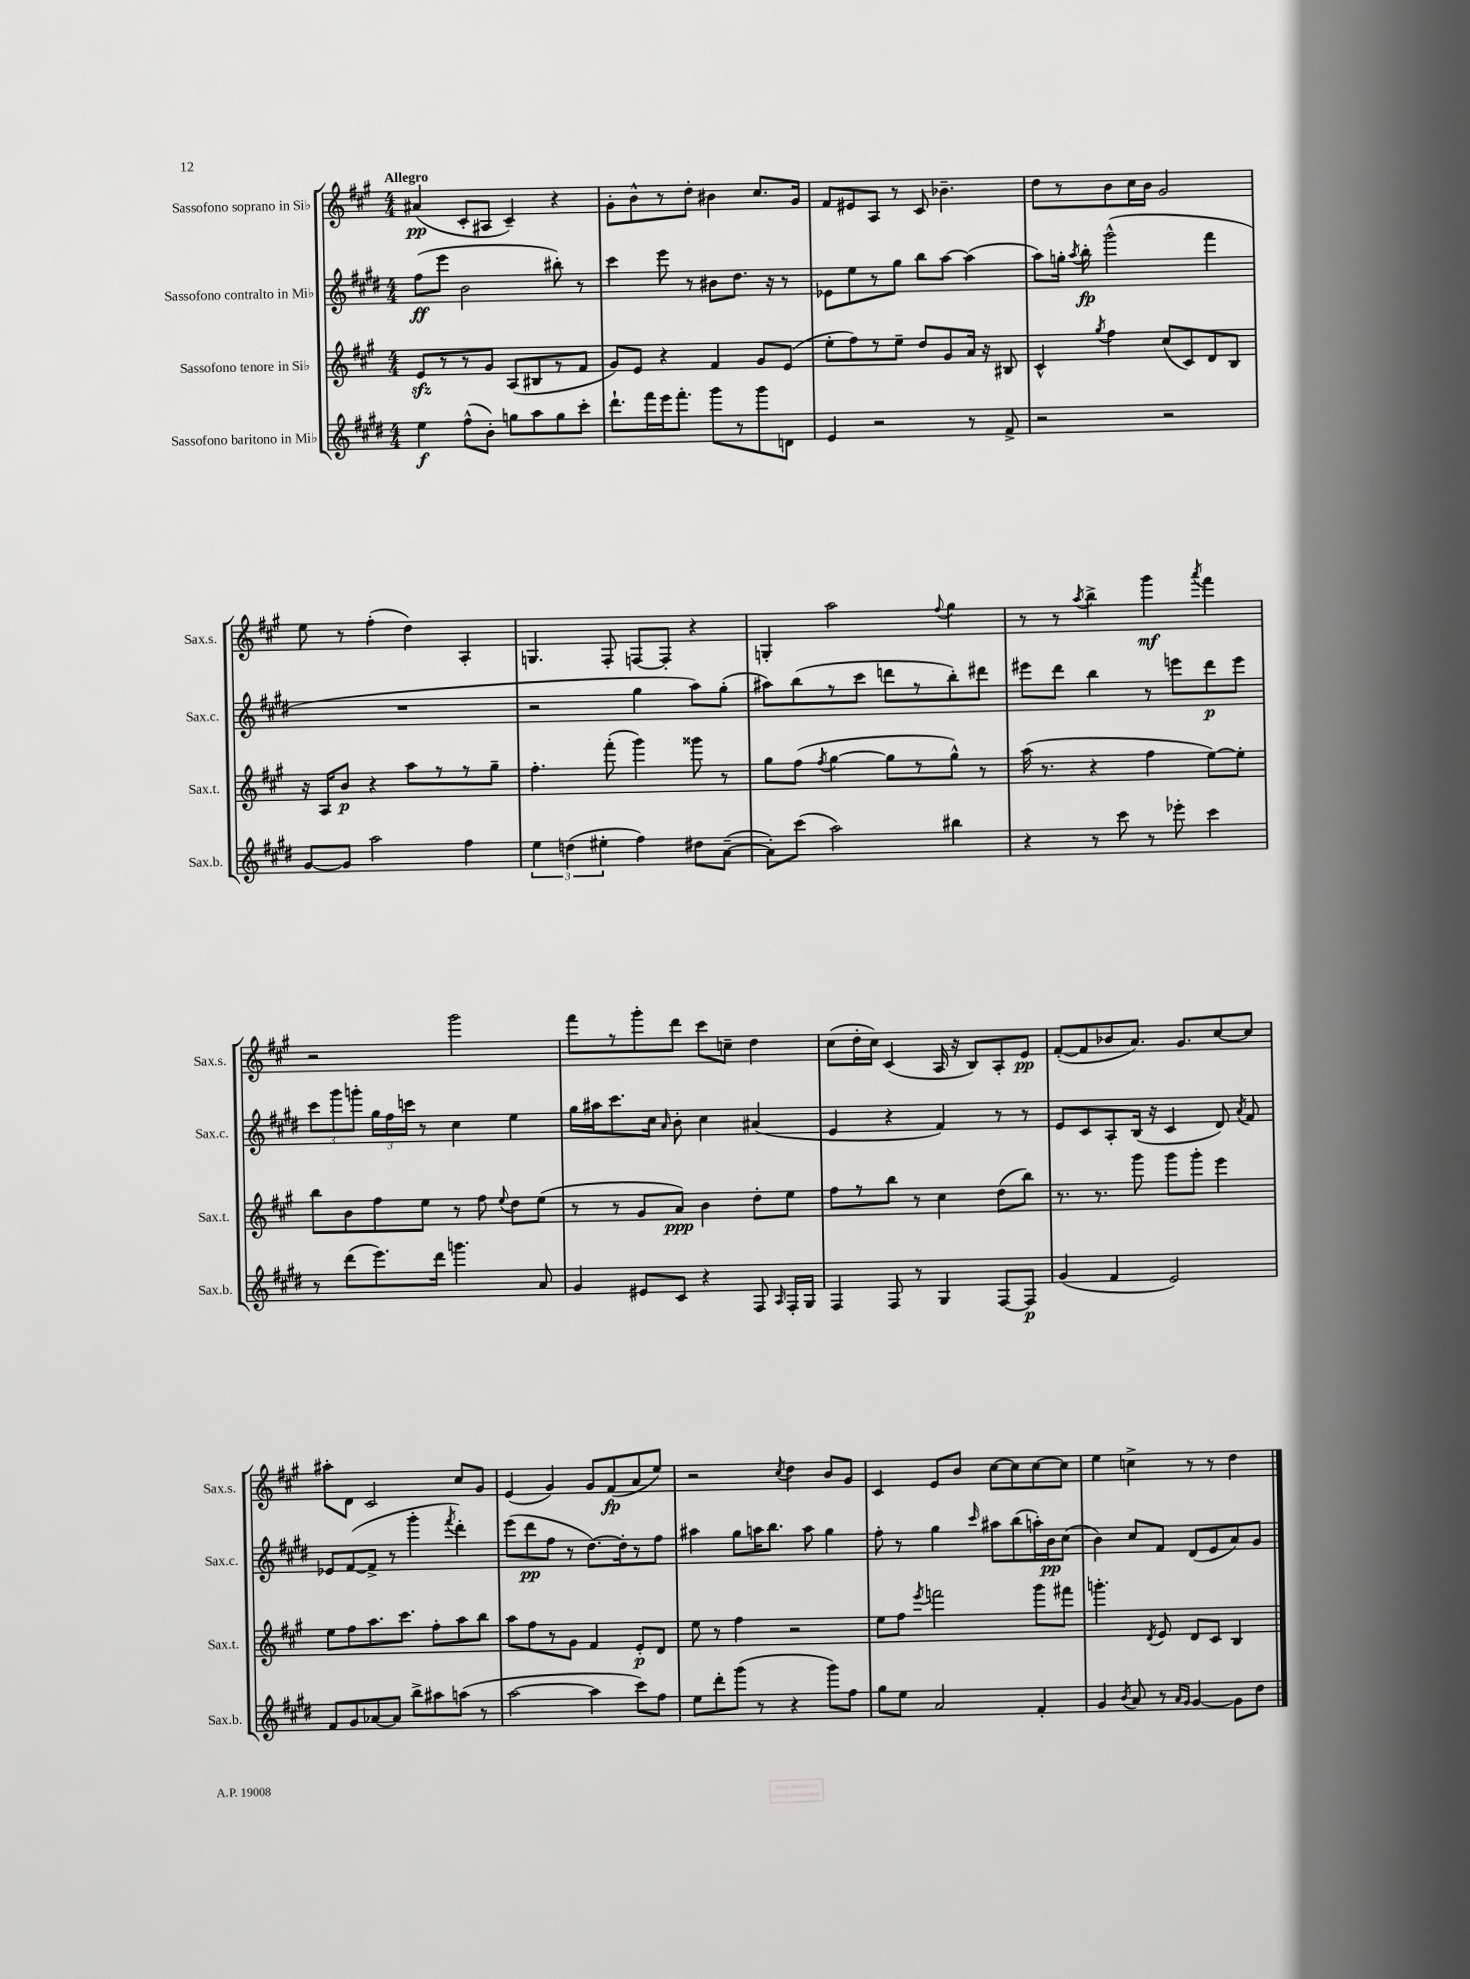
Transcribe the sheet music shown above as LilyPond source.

<<
\new StaffGroup <<
\new Staff = "s0" \with { instrumentName = "Sassofono soprano in Sib" shortInstrumentName = "Sax.s." } {
    \clef treble \key a \major \numericTimeSignature \time 4/4 \tempo "Allegro"
    \autoBeamOff ais'4\pp( cis'8[-. ais8] cis'4--) r4 |
    gis'8[-. b'8-^ r8 d''8]-. bis'4 cis''8.[ gis'16] |
    fis'8[ eis'8 a8] r8 cis'8 bes'4.-- |
    d''8[ r8 b'8 cis''16 b'16] gis'2 |
    e''8 r8 fis''4-.( d''4) a4-. |
    g4. fis8-. f8[~ f8]-. r4 |
    g4-. a''2 \appoggiatura { fis''8 } gis''4 |
    r8 r8 \acciaccatura { a''8 } b''4-> gis'''4\mf \acciaccatura { a'''8 } fis'''4 |
    r2 gis'''2 |
    fis'''8[ r8 gis'''8-. d'''8] cis'''8[ c''8]-- d''4 |
    cis''8[( d''16-. cis''16]) cis'4( a16 r16 b8[) a8-. e'8]\pp |
    fis'8[~-.( fis'8 bes'8 a'8.]) gis'8.[ cis''8~ cis''8] |
    ais''8[-. d'8] cis'2 cis''8[ gis'8] |
    e'4( gis'4) gis'8[ fis'8\fp( a'8 e''8]) |
    r2 \acciaccatura { cis''8 } d''4 b'8[ gis'8] |
    cis'4 e'8[ b'8] cis''8[~ cis''8 cis''8~ cis''8] |
    e''4 c''4-> r8 r8 d''4 \bar "|." |
}
\new Staff = "s1" \with { instrumentName = "Sassofono contralto in Mib" shortInstrumentName = "Sax.c." } {
    \clef treble \key e \major \numericTimeSignature \time 4/4
    \autoBeamOff fis''8[\ff( e'''8] b'2 bis''8-.) r8 |
    cis'''4 e'''8 r8 bis'8[ dis''8.] r16 r8 |
    ees'8[ e''8 r8 gis''8] b''8[ a''8]~ a''4( |
    a''8[) g''16]-. \acciaccatura { a''8 } b''16-.\fp gis'''2-^( fis'''4 |
    R1 |
    r2 gis''4 a''8[) gis''8]-.( |
    ais''8[) b''8( r8 cis'''8] d'''8[ r8 b''8-.) dis'''8] |
    eis'''8[ dis'''8] b''4 r8 e'''8[ dis'''8\p e'''8] |
    \tuplet 3/2 { cis'''8[ gis'''8 g'''8]-. } \tuplet 3/2 { gis''16[ fis''16 c'''16] } r8 cis''4 e''4 |
    gis''16[ ais''16 cis'''8. cis''16] \grace { a'16 } b'8-. cis''4 ais'4( |
    e'4 r4 fis'4) r8 r8 |
    e'8[ cis'8 a8-. b16]( r16 cis'4 dis'8) \acciaccatura { a'8 } fis'8 |
    ees'8[ fis'8~( fis'8]-> r8 gis'''4-. \acciaccatura { fis'''8 } dis'''4-.) |
    e'''8[( dis'''8\pp fis''8] r8 dis''8.[~) dis''16-. r8 fis''8] |
    ais''4 gis''8[ a''16 b''8.] a''8 gis''4 |
    fis''8-. r8 gis''4 \grace { cis'''16 } ais''8[ b''8( a''16-.) b'16\pp cis''8]( |
    b'4) cis''8[ fis'8] dis'8[( e'8 a'8) gis'8] \bar "|." |
}
\new Staff = "s2" \with { instrumentName = "Sassofono tenore in Sib" shortInstrumentName = "Sax.t." } {
    \clef treble \key a \major \numericTimeSignature \time 4/4
    \autoBeamOff e'8[\sfz r8 r8 gis'8] a8[( bis8 r8 fis'8] |
    gis'8[) e'8] r4 fis'4 gis'8[ e'8]( |
    e''8[-. fis''8) r8 e''8]-- d''8[ gis'8 a'16] r16 bis8 |
    cis'4-^ \acciaccatura { gis''8 } fis''4 cis''8[( cis'8) d'8 b8] |
    r16 a16[ b'8]\p r4 a''8[ r8 r8 gis''8]-- |
    fis''4.-. fis'''8-.( gis'''4) gisis'''8 r8 |
    gis''8[ fis''8]( \acciaccatura { fis''8 } gis''4~ gis''8[ r8 gis''8]-^) r8 |
    a''16( r8. r4 fis''4 e''8[~) e''8]-. |
    b''8[ b'8 fis''8 e''8] r8 fis''8 \appoggiatura { e''8 } d''8[ e''8]( |
    r8 r8 gis'8[ a'8]\ppp) b'4 d''8[-. e''8] |
    fis''8[ r8 b''8] r8 cis''4 d''8[( b''8]) |
    r8. r8. gis'''8 gis'''8[ gis'''8]-. e'''4 |
    e''8[ fis''8 a''8. cis'''8.] fis''8[-. a''8 b''8] |
    a''8[ fis''8 r8 gis'8] fis'4 e'8[-.\p d'8] |
    e''8 r8 fis''4 r2 |
    e''8[ fis''8] \acciaccatura { e'''8 } f'''2 gis'''8[ fis'''8] |
    g'''4.-. \acciaccatura { d'8 } e'8 d'8[ cis'8] b4 \bar "|." |
}
\new Staff = "s3" \with { instrumentName = "Sassofono baritono in Mib" shortInstrumentName = "Sax.b." } {
    \clef treble \key e \major \numericTimeSignature \time 4/4
    \autoBeamOff e''4\f fis''8[-^( b'8]-.) g''8[ a''8 g''8 cis'''8]-. |
    dis'''8.[-! fis'''16 e'''16 fis'''8.]-. gis'''8[ r8 gis'''8 d'8] |
    e'4 r2 r8 fis'8-> |
    r2 r2 |
    gis'8[~ gis'8] a''2 fis''4 |
    \tuplet 3/2 { e''4 d''4( eis''4-. } fis''4) dis''8[ a'8]~--( |
    a'8[-.) cis'''8]( a''2) bis''4 |
    r4 r8 cis'''8 r8 ees'''8-. cis'''4 |
    r8 dis'''8[( e'''8.) dis'''16] g'''4. a'8 |
    gis'4 eis'8[ cis'8] r4 fis8 \grace { a16 } fis16[-. gis16] |
    fis4 fis8 r8 gis4 fis8[~ fis8]\p |
    gis'4( fis'4 e'2) |
    fis'8[ gis'8 aes'8~ aes'8] b''8[-> ais''8 a''8]( r8 |
    a''2~ a''4 cis'''8[) fis''8] |
    e''8[ dis'''8-. gis'''8]( r8 r4 gis'''8[) fis''8] |
    gis''8[ e''8] a'2 fis'4-. |
    gis'4 \acciaccatura { b'8 } a'8 r8 \grace { a'16[ gis'16] } gis'4~ gis'8[ dis''8] \bar "|." |
}
>>
>>
\layout { \context { \Score \remove "Bar_number_engraver" } }
